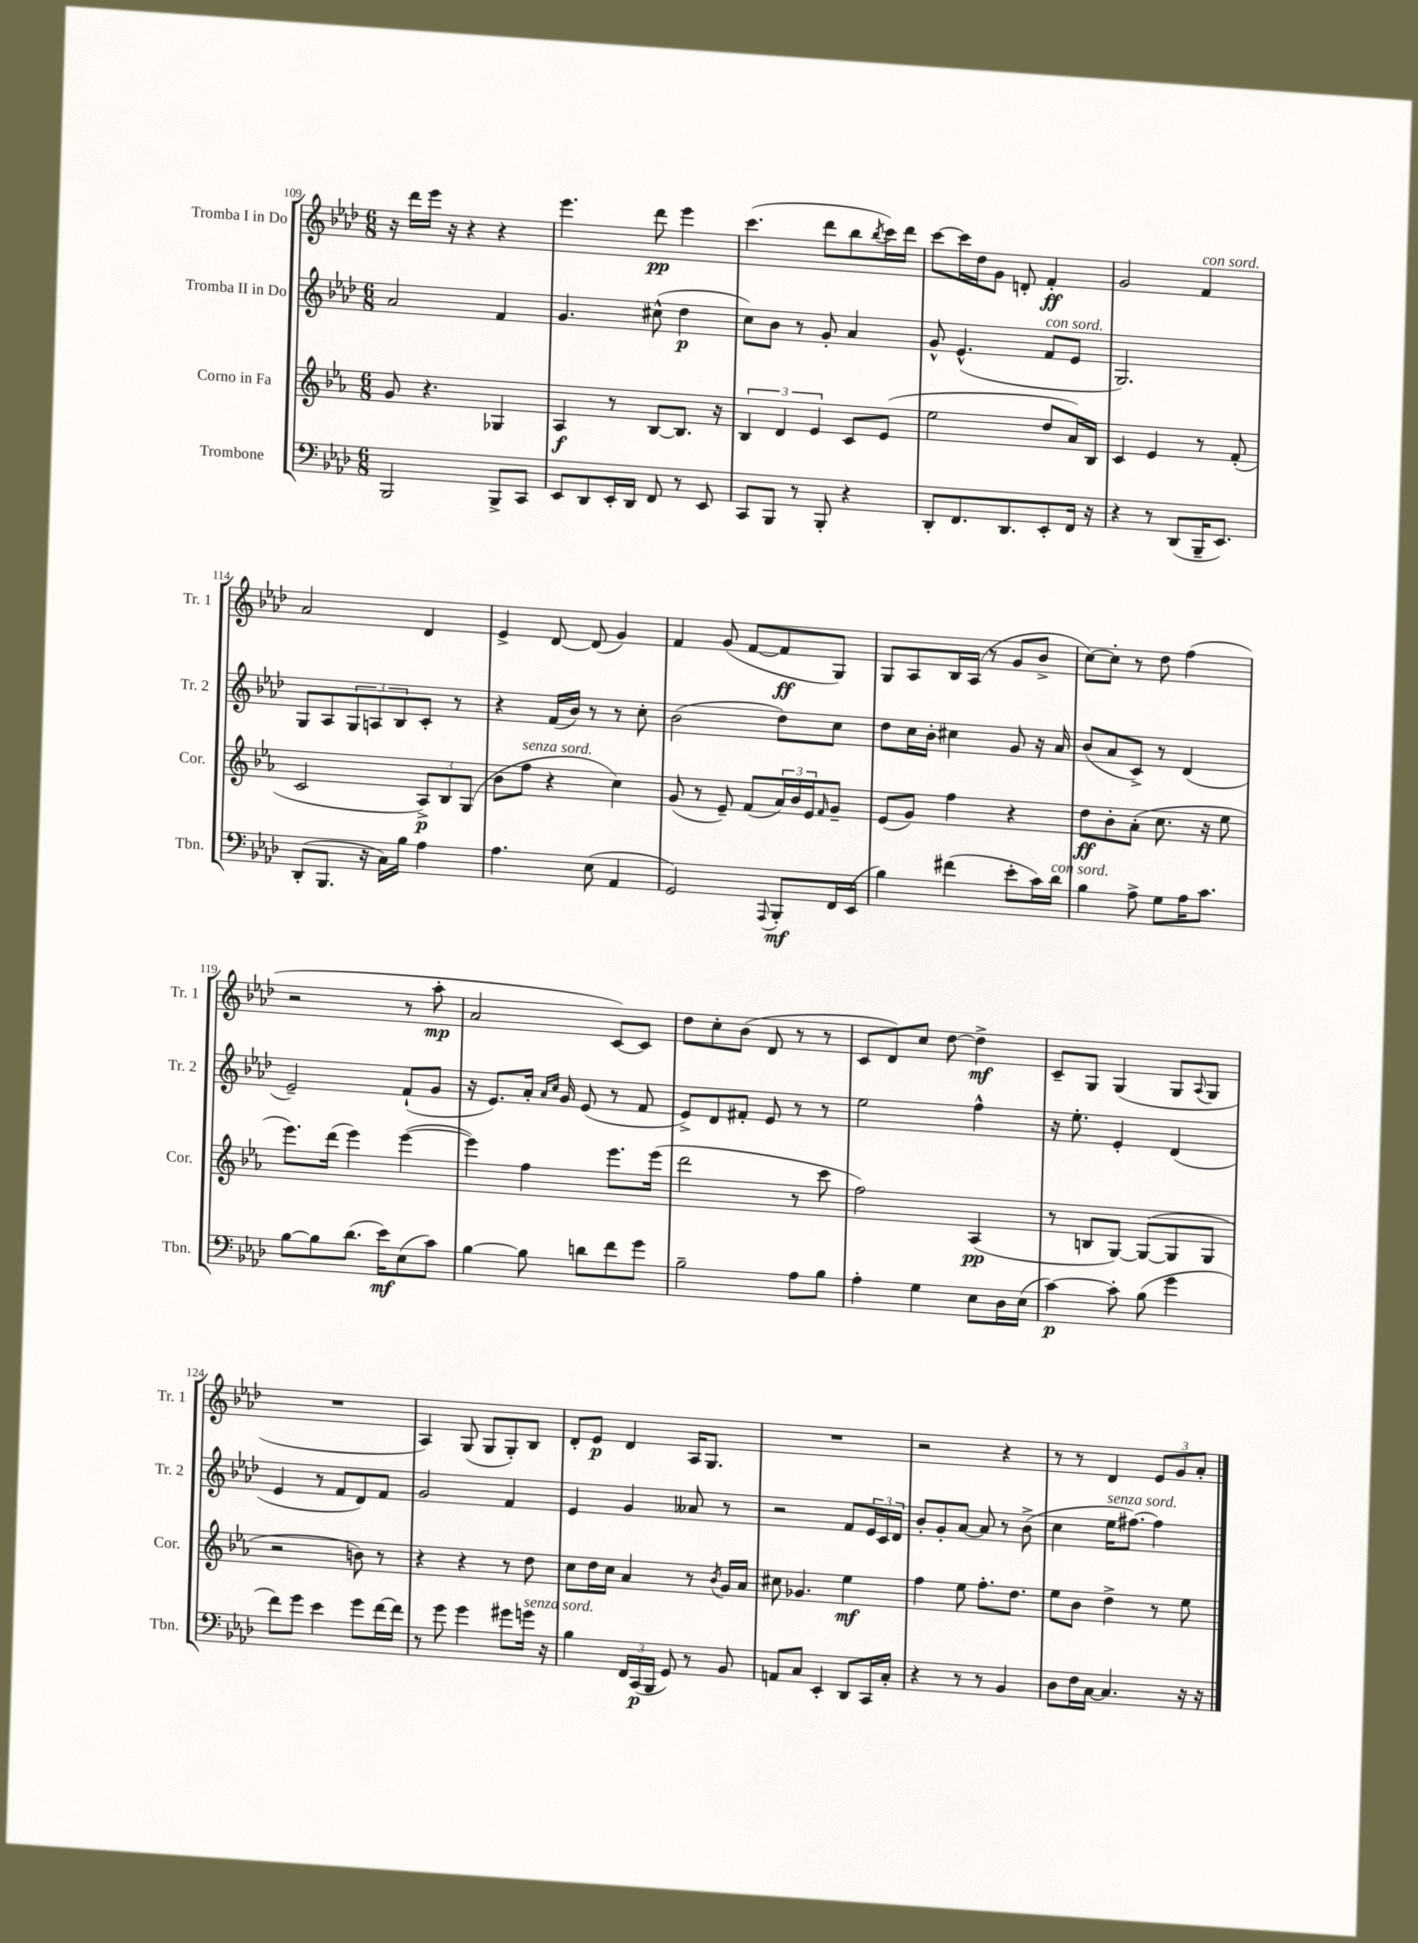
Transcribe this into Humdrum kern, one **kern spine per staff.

**kern	**dynam	**kern	**dynam	**kern	**dynam	**kern	**dynam
*part4	*part4	*part3	*part3	*part2	*part2	*part1	*part1
*staff4	*staff4	*staff3	*staff3	*staff2	*staff2	*staff1	*staff1
*I"Trombone	*	*I"Corno in Fa	*	*I"Tromba II in Do	*	*I"Tromba I in Do	*
*I'Tbn.	*	*I'Cor.	*	*I'Tr. 2	*	*I'Tr. 1	*
*clefF4	*	*clefG2	*	*clefG2	*	*clefG2	*
*k[b-e-a-d-]	*	*k[b-e-a-]	*	*k[b-e-a-d-]	*	*k[b-e-a-d-]	*
*M6/8	*	*M6/8	*	*M6/8	*	*M6/8	*
=109	=109	=109	=109	=109	=109	=109	=109
2BBB-/	.	8g/	.	2a-/	.	16r	.
.	.	.	.	.	.	16ddd-\LL	.
.	.	4.r	.	.	.	16eee-\JJ	.
.	.	.	.	.	.	16r	.
.	.	.	.	.	.	4r	.
8BBB-^/L	.	4G-X/	.	4f/	.	4r	.
8CC/J	.	.	.	.	.	.	.
=110	=110	=110	=110	=110	=110	=110	=110
8EE-/L	.	4A-/	f	4.g/	.	4.eee-\	.
8DD-/	.	.	.	.	.	.	.
16EE-'/L	.	8r	.	.	.	.	.
16DD-/JJ	.	.	.	.	.	.	.
8FF/	.	[8B-/L	.	(8cc#X^^\	.	8ddd-\	pp
8r	.	8.B-/J]	.	4dd-\	p	4eee-\	.
8EE-/	.	.	.	.	.	.	.
.	.	16r	.	.	.	.	.
=111	=111	=111	=111	=111	=111	=111	=111
8CC/L	.	6B-/	.	8cc\L)	.	(4.ccc\	.
8BBB-/J	.	.	.	8b-\J	.	.	.
.	.	6d/	.	.	.	.	.
8r	.	.	.	8r	.	.	.
.	.	6e-/	.	.	.	.	.
8BBB-'/	.	.	.	8g'/	.	8ddd-\L	.
4r	.	8c/L	.	4a-/	.	8bb-\	.
.	.	.	.	.	.	8qbb-/	.
.	.	(8e-/J	.	.	.	16ccc\L)	.
.	.	.	.	.	.	16ddd-\JJ	.
=112	=112	=112	=112	=112	=112	=112	=112
8DD-'/L	.	2ee-\	.	8g^^/	.	[8ccc\L	.
8.FF/	.	.	.	(4.e-^^/	.	16ccc\L]	.
.	.	.	.	.	.	16dd-\J	.
.	.	.	.	.	.	8g\J	.
8.DD-/	.	.	.	.	.	.	.
.	.	.	.	.	.	8dn'/	.
!	!	!	!	!LO:TX:a:i:t=con sord.	!	!	!
8EE-'/	.	8dd/L	.	8f/L	.	4f'/	ff
16FF/Jk	.	16a-/L)	.	8e-/J	.	.	.
16r	.	16B-/JJ	.	.	.	.	.
=113	=113	=113	=113	=113	=113	=113	=113
4r	.	4c/	.	2.G/)	.	2g/	.
8r	.	4e-/	.	.	.	.	.
(8DD-/L	.	.	.	.	.	.	.
!	!	!	!	!	!	!LO:TX:a:i:t=con sord.	!
16BBB-~/K	.	8r	.	.	.	4f/	.
8.EE-/J)	.	.	.	.	.	.	.
.	.	(8f'/	.	.	.	.	.
!!LO:LB:g=z
=114	=114	=114	=114	=114	=114	=114	=114
(8DD-'/L	.	2c/	.	8G/L	.	2a-/	.
8.BBB-/J	.	.	.	8A-/	.	.	.
.	.	.	.	12G/	.	.	.
16r	.	.	.	.	.	.	.
.	.	.	.	12An/	.	.	.
16C\LL)	.	.	.	.	.	.	.
.	.	.	.	12B-/	.	.	.
16B-\JJ	.	.	.	.	.	.	.
4A-\	.	12A-^/L)	p	8c'/J	.	4d-/	.
.	.	12B-/	.	.	.	.	.
.	.	.	.	8r	.	.	.
.	.	(12G/J	.	.	.	.	.
=115	=115	=115	=115	=115	=115	=115	=115
4.A-\	.	8b-\L	.	4r	.	4e-^/	.
!	!	!LO:TX:a:i:t=senza sord.	!	!	!	!	!
.	.	8ff\J	.	.	.	.	.
.	.	4r	.	(16f/LL	.	[8d-/	.
.	.	.	.	16b-/JJ)	.	.	.
(8E-\	.	.	.	8r	.	(8d-/]	.
4AA-/	.	4cc\)	.	8r	.	4g/)	.
.	.	.	.	8cc'\	.	.	.
=116	=116	=116	=116	=116	=116	=116	=116
2GG/)	.	(8g/	.	(2b-\	.	4f/	.
.	.	8r	.	.	.	.	.
.	.	8e-~/)	.	.	.	(8g/	.
.	.	(8f/L	.	.	.	[8f/L	.
8qqAAA-/	.	.	.	.	.	.	.
8BBB-'/L	mf	24a-/L)	.	8dd-\L)	.	8f/]	ff
.	.	24b-/	.	.	.	.	.
.	.	24e-/J	.	.	.	.	.
.	.	16qqf/	.	.	.	.	.
16FF/L	.	8g~/J	.	8cc\J	.	8G/J)	.
(16EE-/JJ	.	.	.	.	.	.	.
=117	=117	=117	=117	=117	=117	=117	=117
4B-\)	.	(8e-/L	.	8dd-\L	.	8G/L	.
.	.	8g/J)	.	16cc\L	.	8A-/	.
.	.	.	.	16b-'\JJ	.	.	.
(4f#X\	.	4ff\	.	4cc#X\	.	16B-/L	.
.	.	.	.	.	.	(16A-/JJ	.
.	.	.	.	.	.	8r	.
8e-'\L	.	4r	.	8g/	.	8g/L	.
16c\L)	.	.	.	16r	.	8b-^/J	.
!LO:TX:a:i:t=con sord.	!	!	!	!	!	!	!
16d-\JJ	.	.	.	16a-/	.	.	.
=118	=118	=118	=118	=118	=118	=118	=118
4B-\	.	8dd\L	ff	(8b-/L	.	[8cc\L)	.
.	.	8b-'\	.	8a-/	.	8cc'\J]	.
8A-^\	.	(8a-'\J	.	8c^/J)	.	8r	.
8G\L	.	8.cc\	.	8r	.	8dd-\	.
16A-\K	.	.	.	(4d-/	.	(4ff\	.
8.c\J	.	16r	.	.	.	.	.
.	.	8ee-\	.	.	.	.	.
!!LO:LB:g=z
=119	=119	=119	=119	=119	=119	=119	=119
[8B-\L	.	8.eee-\L)	.	2e-~/)	.	2r	.
8B-\]	.	.	.	.	.	.	.
.	.	(16ddd\Jk	.	.	.	.	.
(8.d-\J	.	4eee-\)	.	.	.	.	.
16e-\KL)	mf	.	.	.	.	.	.
(8E-\	.	([4eee-\	.	(8f`/L	.	8r	.
8c\J)	.	.	.	8g/J	.	8aa-'\	mp
=120	=120	=120	=120	=120	=120	=120	=120
[4B-\	.	4eee-\])	.	16r	.	2a-/	.
.	.	.	.	8.e-/L)	.	.	.
8B-\]	.	4ff\	.	16a-'/Jk	.	.	.
.	.	.	.	16qqa-/LL	.	.	.
.	.	.	.	16qqcc/JJ	.	.	.
.	.	.	.	16g/	.	.	.
8dn\L	.	.	.	(8e-/	.	.	.
8f\	.	8.eee-\L	.	8r	.	[8c/L)	.
8g\J	.	.	.	8f/	.	8c/J]	.
.	.	(16eee-\Jk	.	.	.	.	.
=121	=121	=121	=121	=121	=121	=121	=121
2B-~\	.	2ddd\	.	8e-^/L)	.	8dd-\L	.
.	.	.	.	8d-/	.	8cc'\	.
.	.	.	.	8f#X'/J	.	(8b-\J	.
.	.	.	.	8e-/	.	8d-/	.
8A-\L	.	8r	.	8r	.	8r	.
8B-\J	.	8ccc\	.	8r	.	8r	.
=122	=122	=122	=122	=122	=122	=122	=122
4A-'\	.	2ff\)	.	2ee-\	.	8c/L	.
.	.	.	.	.	.	8d-/)	.
4G\	.	.	.	.	.	8cc/J	.
.	.	.	.	.	.	[8dd-\	.
8E-\L	.	(4A-/	pp	4ff^^\	.	4dd-^\]	mf
16D-\L	.	.	.	.	.	.	.
(16E-\JJ	.	.	.	.	.	.	.
=123	=123	=123	=123	=123	=123	=123	=123
[4c\)	p	8r	.	16r	.	8c~/L	.
.	.	.	.	8.ee-'\	.	.	.
.	.	8Bn/L	.	.	.	8G/J	.
8c'\]	.	[8G/J)	.	4e-'/	.	(4G/	.
(8B-\	.	(8G/L_	.	.	.	.	.
4g\	.	8G/]	.	(4d-/	.	8G/L	.
.	.	.	.	.	.	8qqA-/	.
.	.	8G/J	.	.	.	8G/J	.
!!LO:LB:g=z
=124	=124	=124	=124	=124	=124	=124	=124
8f\L)	.	2r	.	4e-/	.	2.r	.
8g\J	.	.	.	.	.	.	.
4e-\	.	.	.	8r	.	.	.
.	.	.	.	8f/L	.	.	.
8g\L	.	8bn\)	.	8d-/)	.	.	.
[16f\L	.	8r	.	8f/J	.	.	.
16f\JJ]	.	.	.	.	.	.	.
=125	=125	=125	=125	=125	=125	=125	=125
8r	.	4r	.	2g/	.	4A-/)	.
8g\	.	.	.	.	.	.	.
4g\	.	4r	.	.	.	(8G/	.
.	.	.	.	.	.	8G/L	.
8g#X\L	.	8r	.	4f/	.	8G'/)	.
!LO:TX:a:i:t=senza sord.	!	!	!	!	!	!	!
16gn\Jk	.	8dd\	.	.	.	8B-/J	.
16r	.	.	.	.	.	.	.
=126	=126	=126	=126	=126	=126	=126	=126
4B-\	.	8cc\L	.	4e-/	.	8d-'/L	.
.	.	16dd\L	.	.	.	8e-/J	p
.	.	16cc\JJ	.	.	.	.	.
24FF/LL	.	4a-/	.	4g/	.	4d-/	.
(24CC/	p	.	.	.	.	.	.
24BBB-/JJ	.	.	.	.	.	.	.
8GG/)	.	.	.	.	.	.	.
8r	.	8r	.	8a--X/	.	16A-/KL	.
.	.	.	.	.	.	8.G/J	.
.	.	8qb-/	.	.	.	.	.
8BB-/	.	16g/LL	.	8r	.	.	.
.	.	16a-/JJ	.	.	.	.	.
=127	=127	=127	=127	=127	=127	=127	=127
8AAn/L	.	8cc#X\	.	2r	.	2.r	.
8C/J	.	4.g-X/	.	.	.	.	.
4EE-'/	.	.	.	.	.	.	.
8DD-/L	.	4ee-\	mf	8f/L	.	.	.
16CC/L	.	.	.	24e-/L	.	.	.
.	.	.	.	24c/	.	.	.
16C'/JJ	.	.	.	.	.	.	.
.	.	.	.	24d-/JJ	.	.	.
=128	=128	=128	=128	=128	=128	=128	=128
4r	.	4ff\	.	8b-'/L	.	2r	.
.	.	.	.	8g'/	.	.	.
8r	.	8ee-\	.	[8a-/J	.	.	.
8r	.	8.ff'\L	.	8a-/]	.	.	.
4BB-/	.	.	.	8r	.	4r	.
.	.	8.dd\J	.	.	.	.	.
.	.	.	.	(8b-^\	.	.	.
=129	=129	=129	=129	=129	=129	=129	=129
8D-\L	.	8ee-\L	.	4cc\	.	8r	.
16F\L	.	8b-\J	.	.	.	8r	.
[16C\JJ	.	.	.	.	.	.	.
!	!	!	!	!LO:TX:a:i:t=senza sord.	!	!	!
4.C/]	.	4dd^\	.	16ee-\KL	.	4d-/	.
.	.	.	.	[8.ff#X\J)	.	.	.
.	.	8r	.	4ff#\]	.	12e-/L	.
.	.	.	.	.	.	12g/	.
16r	.	8ee-\	.	.	.	.	.
.	.	.	.	.	.	12a-'/J	.
16r	.	.	.	.	.	.	.
==	==	==	==	==	==	==	==
*-	*-	*-	*-	*-	*-	*-	*-
